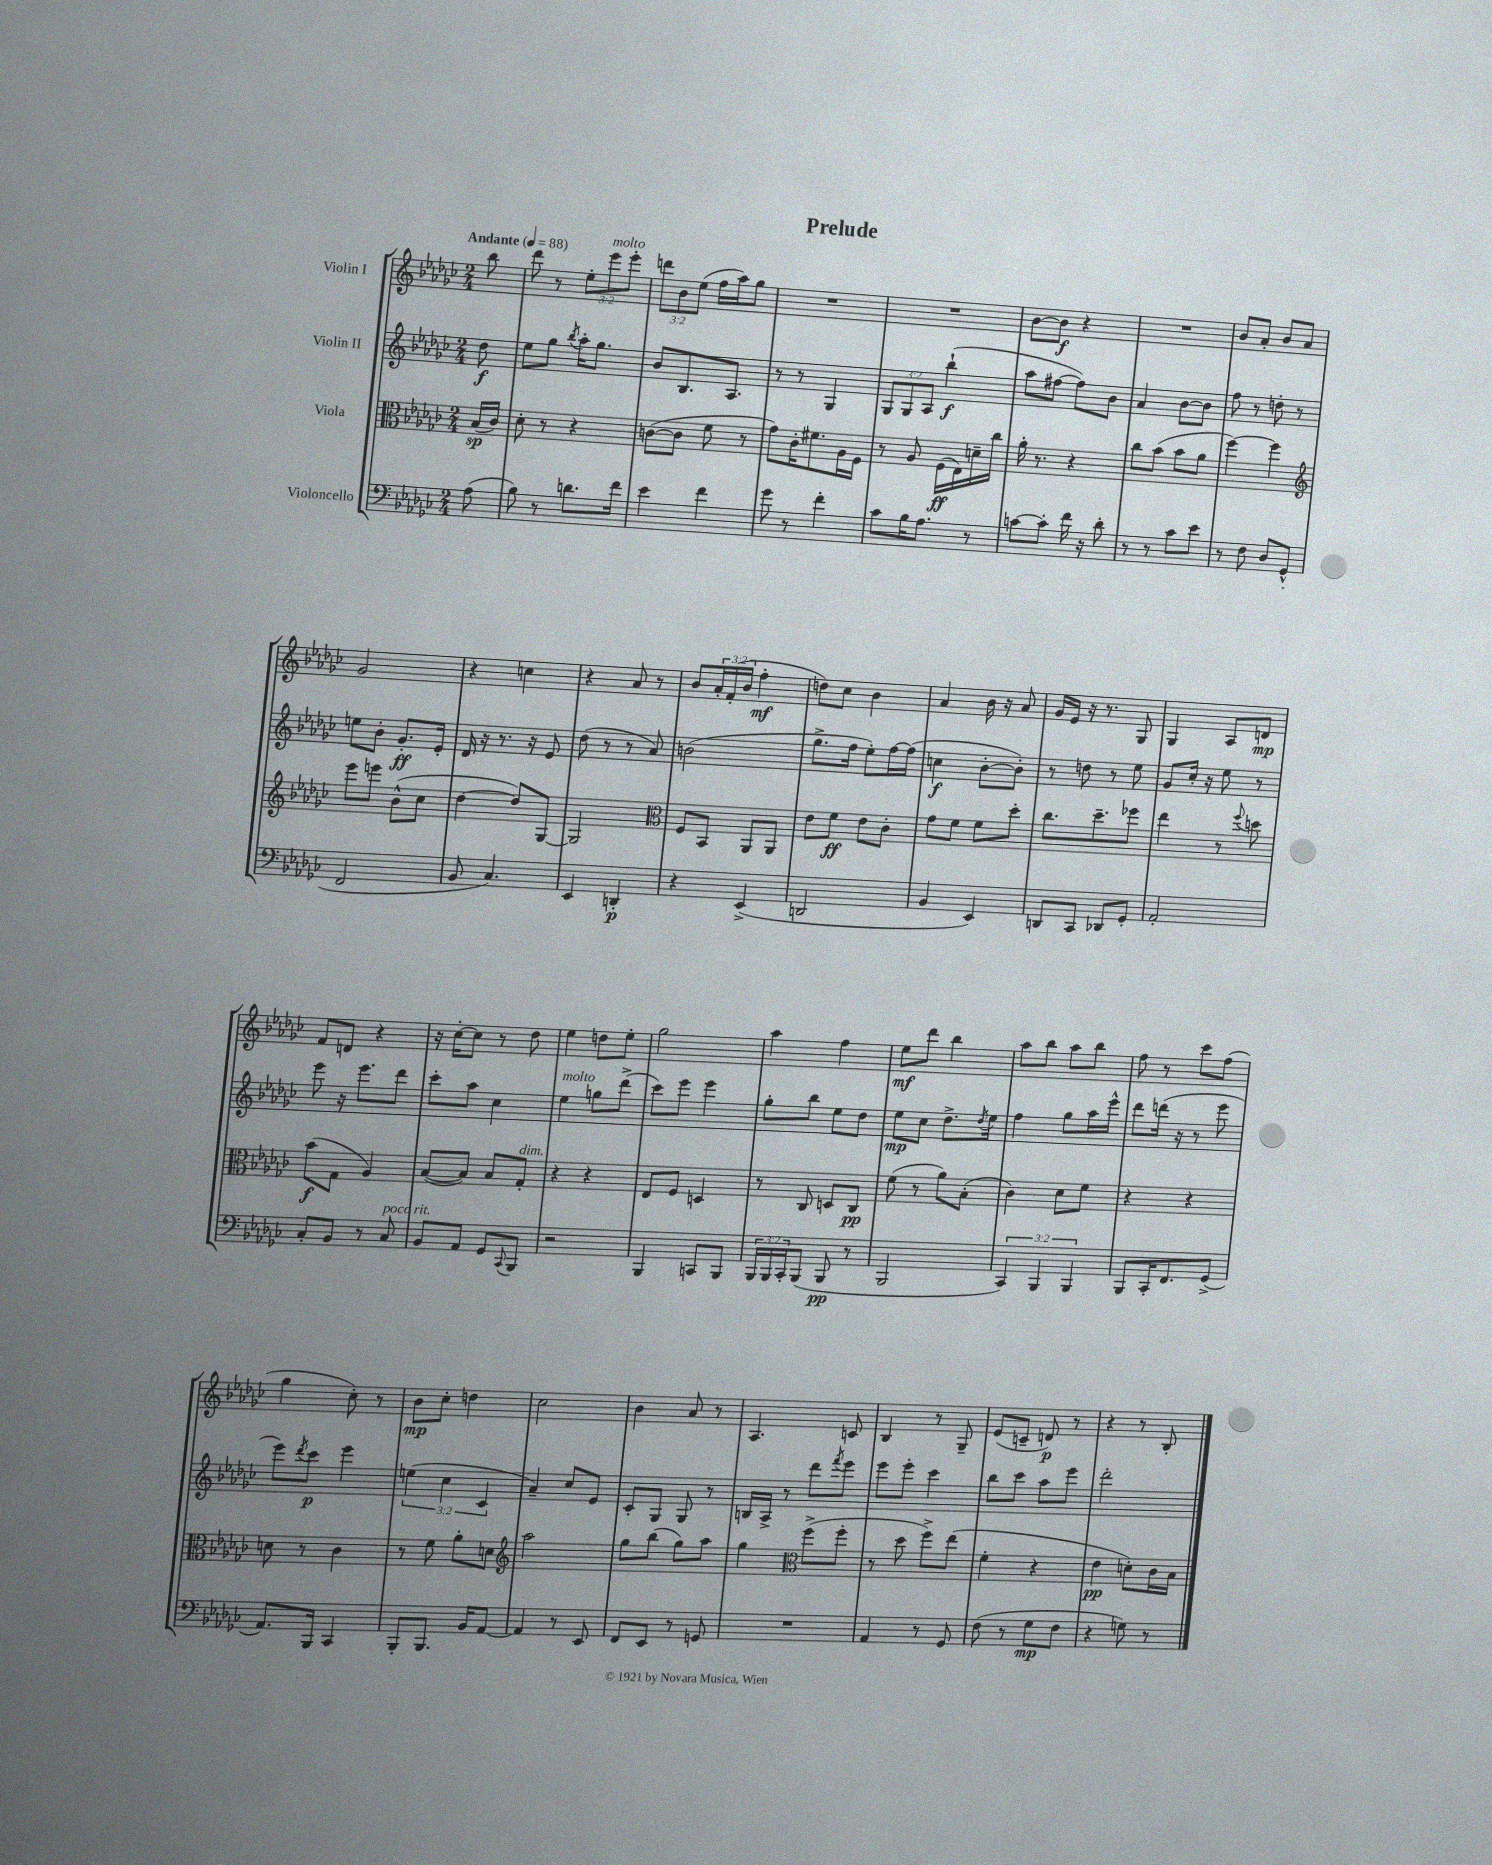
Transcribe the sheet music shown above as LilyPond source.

\header { title = "Prelude" }
<<
\new StaffGroup <<
\new Staff = "s0" \with { instrumentName = "Violin I" } {
    \clef treble \key ges \major \numericTimeSignature \time 2/4 \override Staff.TupletNumber.text = #tuplet-number::calc-fraction-text \partial 8 \tempo "Andante" 4 = 88
    bes''8 |
    des'''8 r8 \tuplet 3/2 { ees''8-. ees'''8^\markup { \italic "molto" } ees'''8-. } |
    \tuplet 3/2 { d'''8 bes'8 ees''8( } f''16 aes''16) ges''8 |
    R2 |
    R2 |
    bes'8~ bes'8\f r4 |
    R2 |
    bes'8 aes'8-. bes'8 aes'8 |
    ges'2 |
    r4 c''4 |
    r4 aes'8 r8 |
    bes'8 \tuplet 3/2 { aes'16-. f'16-.( bes'16 } f''4-.\mf |
    d''8) ces''8 bes'4 |
    aes'4 bes'16 r16 aes'8 |
    ges'16 ees'16 r16 r8. ges8 |
    ges4 aes8 d'8\mp |
    f'8 d'8 r4 |
    r16 ces''16~-. ces''8 r8 des''8 |
    ees''4 d''8 ees''8-. |
    ges''2 |
    aes''4 f''4 |
    ees''8\mf des'''8 bes''4 |
    aes''8 bes''8 aes''8 bes''8 |
    f''8 r8 ces'''8 f''8( |
    ges''4 ces''8-.) r8 |
    bes'8\mp ces''8-. d''4 |
    ces''2 |
    bes'4 aes'8 r8 |
    aes4. c'8 |
    bes4 r8 ges8-- |
    ees'8( c'8-- d'8\p) r8 |
    r4 r8 bes8-. \bar "|." |
}
\new Staff = "s1" \with { instrumentName = "Violin II" } {
    \clef treble \key ges \major \numericTimeSignature \time 2/4 \override Staff.TupletNumber.text = #tuplet-number::calc-fraction-text \partial 8
    des''8\f |
    ees''8 ges''8 \acciaccatura { bes''8 } aes''16-. ges''8. |
    bes'8 bes8. aes8. |
    r8 r8 ges4 |
    \tuplet 3/2 { ges8 ges8 aes8 } bes''4-!\f( |
    aes''8 fis''8~ fis''8) bes'8 |
    aes'4 bes'8~ bes'8 |
    f''8 r8 d''8-. r8 |
    e''8 bes'8-. ges'8.-.\ff ees'16-. |
    des'16 r16 r8. r16 ees'8 |
    des''8( r8 r8 aes'8) |
    b'2( |
    ges''8.-> f''16 ees''8-.) f''16~ f''16( |
    c''4\f bes'8~-. bes'8-.) |
    r8 d''8 r8 ees''8 |
    ges'8 ces''16-. r16 ees''8 r8 |
    ees'''8 r16 ees'''8. des'''8 |
    ces'''8-. aes''8 ces''4 |
    ees''4^\markup { \italic "molto" } g''8 des'''8->( |
    ces'''8) ees'''8 ees'''4 |
    ges''8-. bes''8 ees''8 des''8 |
    ees''8\mp ces''8 des''8.-> \acciaccatura { des''8 } ees''16 |
    f''4 ges''8 aes''16 ees'''16-^ |
    des'''8 d'''16( r16 r8 ees'''8 |
    ees'''8) \acciaccatura { des'''8 } ces'''8\p ees'''4 |
    \tuplet 3/2 { e''4( ces''4 ces'4 } |
    aes'4--) ces''8 ees'8 |
    ces'8-. ges8 ges8 r8 |
    b16 aes16-> r8 des'''8 \acciaccatura { f'''8 } ees'''8 |
    ees'''8 ees'''8-. ces'''4 |
    bes''8 ces'''8 aes''8 ees'''8 |
    des'''2-. \bar "|." |
}
\new Staff = "s2" \with { instrumentName = "Viola" } {
    \clef alto \key ges \major \numericTimeSignature \time 2/4 \partial 8
    bes16\sp( ces'16) |
    des'8-. r8 r4 |
    c'8~( c'8 f'8 r8 |
    ges'8) ces'16-. fis'8. aes16 f16 |
    r8 aes8 f16\ff( ees16) d'16-- ces''16 |
    aes'16-. r8. r4 |
    ces''8 bes'8( bes'8 aes'8 |
    f''4~) f''4 |
    \clef treble ees'''8 e'''8 bes'8-^( ces''8 |
    des''4~ des''8) ges8~ |
    ges2 |
    \clef alto f8 bes,8 aes,8 aes,8 |
    ees'8 f'8\ff ees'8 ces'8-. |
    ges'8 f'8 f'8 des''8-. |
    ces''8. des''8.-- fes''8 |
    ees''4 r8 \appoggiatura { f''8 } d''8 |
    bes'8\f( ges8 aes4) |
    bes8~( bes8) bes8 ges8-.^\markup { \italic "dim." } |
    r4 r4 |
    ees8 f8 d4 |
    r8 ces8 d8 ces8\pp |
    f'8( r8 aes'8) bes8-.( |
    ces'4) des'8 f'8 |
    r4 r4 |
    d'8 r8 ces'4 |
    r8 f'8 aes'8-. d'8 |
    \clef treble aes''2 |
    ges''8 bes''8( ges''8) aes''8 |
    ges''4 \clef alto f''8->( f''8-. |
    r8 des''8 f''8->) ees''8( |
    f'4-. r4 |
    ees'4\pp d'8-.) ces'16 bes16 \bar "|." |
}
\new Staff = "s3" \with { instrumentName = "Violoncello" } {
    \clef bass \key ges \major \numericTimeSignature \time 2/4 \override Staff.TupletNumber.text = #tuplet-number::calc-fraction-text \partial 8
    aes8( |
    bes8) r8 d'8. f'16 |
    ees'4 f'4 |
    ges'8 r8 f'4-. |
    ces'8 bes16 aes8. r8 |
    c'8~ c'8-. f'16 r16 des'8-. |
    r8 r8 ces'8 ees'8 |
    r8 f8 des8 ges,8-^( |
    f,2 |
    bes,8 ces4.) |
    ees,4 d,4-.\p |
    r4 ees,4->( |
    d,2 |
    bes,4 ees,4) |
    d,8 ces,8 des,8 ges,8-. |
    aes,2-. |
    ces8-. bes,8 r8 ces8^\markup { \italic "poco rit." } |
    bes,8 aes,8 ges,8 \appoggiatura { ces,8 } bes,,8 |
    r2 |
    bes,,4 c,8 bes,,8 |
    \tuplet 3/2 { bes,,16 bes,,16 ces,16-. } bes,,8( bes,,8\pp r8 |
    bes,,2 |
    \tuplet 3/2 { ces,4) bes,,4 bes,,4 } |
    bes,,8 ces,16-. f,8. ges,8->( |
    aes,8.) bes,,16 ces,4 |
    bes,,8-. bes,,8. bes,16 aes,8~ |
    aes,4 r8 ees,8 |
    f,8 ees,8 r8 g,8 |
    R2 |
    aes,4 r8 ges,8 |
    f8( r8 ges8\mp f8 |
    r4 g8) r8 \bar "|." |
}
>>
>>
\layout { \context { \Score \remove "Bar_number_engraver" } }
